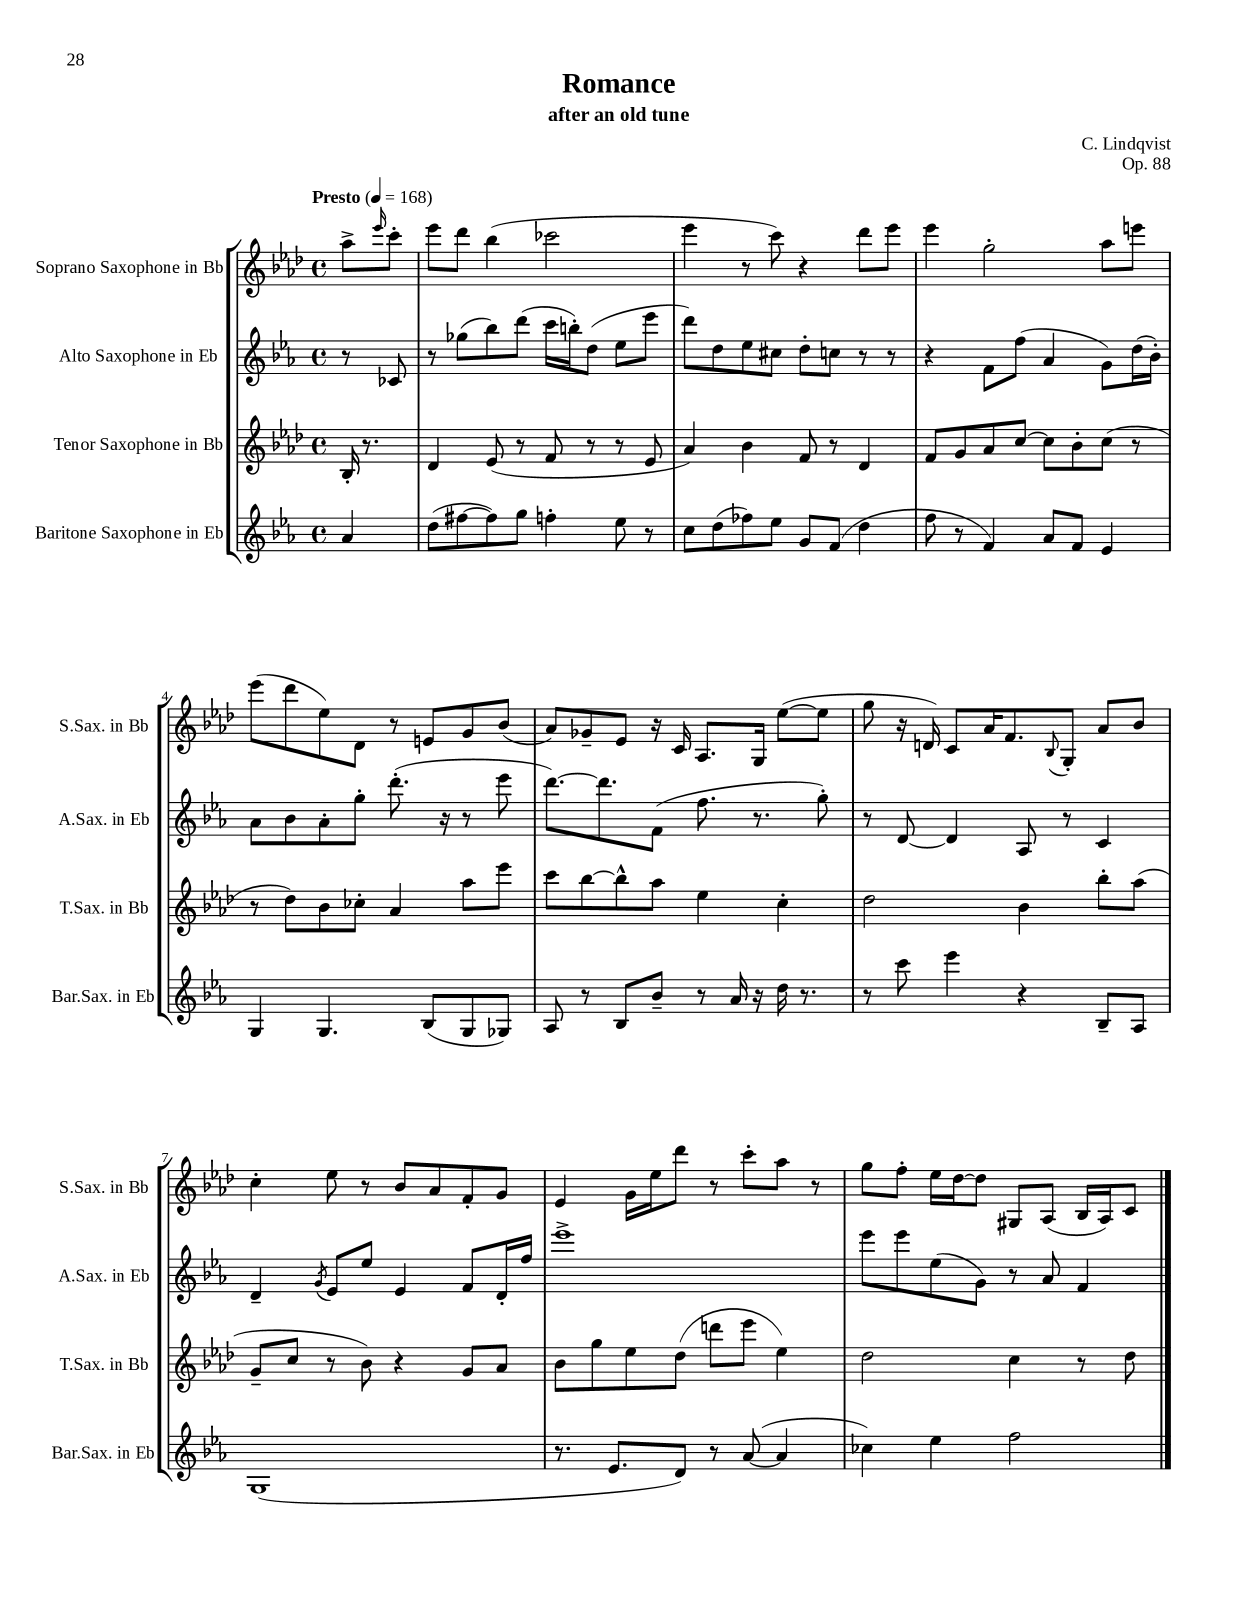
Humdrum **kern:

**kern	**kern	**kern	**kern
*part4	*part3	*part2	*part1
*staff4	*staff3	*staff2	*staff1
*I"Baritone Saxophone in Eb	*I"Tenor Saxophone in Bb	*I"Alto Saxophone in Eb	*I"Soprano Saxophone in Bb
*I'Bar.Sax. in Eb	*I'T.Sax. in Bb	*I'A.Sax. in Eb	*I'S.Sax. in Bb
*clefG2	*clefG2	*clefG2	*clefG2
*k[b-e-a-]	*k[b-e-a-d-]	*k[b-e-a-]	*k[b-e-a-d-]
*M4/4	*M4/4	*M4/4	*M4/4
*met(c)	*met(c)	*met(c)	*met(c)
*MM168	*MM168	*MM168	*MM168
=	=	=	=
!	!	!	!LO:TX:a:B:t=Presto
4a-/	16B-'/	8r	8aa-^\L
.	8.r	.	.
.	.	.	16qqeee-/
.	.	8c-X/	8ccc'\J
=1	=1	=1	=1
(8dd\L	4d-/	8r	8eee-\L
[8ff#X\	.	(8gg-X\L	8ddd-\J
8ff#\])	(8e-/	8bb-\)	(4bb-\
8gg\J	8r	(8ddd\J	.
4ffn'\	8f/	16ccc\LL	2ccc-X\
.	.	16bbn'\J)	.
.	8r	(8dd\J	.
8ee-\	8r	8ee-\L	.
8r	8e-/	8eee-\J	.
=2	=2	=2	=2
8cc\L	4a-/)	8ddd\L)	4eee-\
(8dd\	.	8dd\	.
8ff-X\)	4b-\	8ee-\	8r
8ee-\J	.	8cc#X\J	8ccc\)
8g/L	8f/	8dd'\L	4r
(8f/J	8r	8ccn\J	.
4dd\	4d-/	8r	8ddd-\L
.	.	8r	8eee-\J
=3	=3	=3	=3
8ff\	8f/L	4r	4eee-\
8r	8g/	.	.
4f/)	8a-/	8f\L	2gg'\
.	[8cc/J	(8ff\J	.
8a-/L	8cc\L]	4a-/	.
8f/J	8b-'\	.	.
4e-/	(8cc\J	8g\L)	8aa-\L
.	8r	(16dd\L	8eeen\J
.	.	16b-'\JJ)	.
!!LO:LB:g=z
=4	=4	=4	=4
4G/	8r	8a-\L	(8eee-\L
.	8dd-\L)	8b-\	8ddd-\
4.G/	8b-\	8a-'\	8ee-\)
.	8cc-X'\J	8gg'\J	8d-\J
.	4a-/	(8.ddd'\	8r
(8B-/L	.	.	8en/L
.	.	16r	.
8G/	8aa-\L	8r	8g/
8G-X/J)	8eee-\J	8eee-\	(8b-/J
=5	=5	=5	=5
8A-/	8ccc\L	[8.ddd\L)	8a-/L)
8r	[8bb-\	.	8g-X~/
.	.	8.ddd\]	.
8B-/L	8bb-^^\]	.	8e-/J
8b-~/J	8aa-\J	(8f\J	16r
.	.	.	16c/
8r	4ee-\	8.ff\	8.A-/L
16a-/	.	.	.
16r	.	8.r	16G/Jk
16dd\	4cc'\	.	([8ee-\L
8.r	.	.	.
.	.	8gg'\)	8ee-\J]
=6	=6	=6	=6
8r	2dd-\	8r	8gg\
8ccc\	.	[8d/	16r
.	.	.	16dn/)
4eee-\	.	4d/]	8c/L
.	.	.	16a-/K
.	.	.	8.f/
4r	4b-\	8A-/	.
.	.	.	8qqB-/
.	.	8r	8G'/J
8B-~/L	8bb-'\L	4c/	8a-/L
8A-/J	(8aa-\J	.	8b-/J
!!LO:LB:g=z
=7	=7	=7	=7
(1G	8g~/L	4d~/	4cc'\
.	8cc/J	.	.
.	.	8qg/	.
.	8r	8e-/L	8ee-\
.	8b-\)	8ee-/J	8r
.	4r	4e-/	8b-/L
.	.	.	8a-/
.	8g/L	8f/L	8f'/
.	8a-/J	16d'/L	8g/J
.	.	16ff/JJ	.
=8	=8	=8	=8
8.r	8b-\L	1eee-^	4e-/
.	8gg\	.	.
8.e-/L	.	.	.
.	8ee-\	.	16g\LL
.	.	.	16ee-\J
8d/J)	(8dd-\J	.	8ddd-\J
8r	8dddn\L	.	8r
([8a-/	8eee-\J	.	8ccc'\L
4a-/]	4ee-\)	.	8aa-\J
.	.	.	8r
=9	=9	=9	=9
4cc-X\)	2dd-\	8eee-\L	8gg\L
.	.	8eee-\	8ff'\J
4ee-\	.	(8ee-\	16ee-\LL
.	.	.	[16dd-\J
.	.	8g\J)	8dd-\J]
2ff\	4cc\	8r	8G#X/L
.	.	8a-/	(8A-/J
.	8r	4f/	16B-/LL
.	.	.	16A-/J)
.	8dd-\	.	8c/J
==	==	==	==
*-	*-	*-	*-
